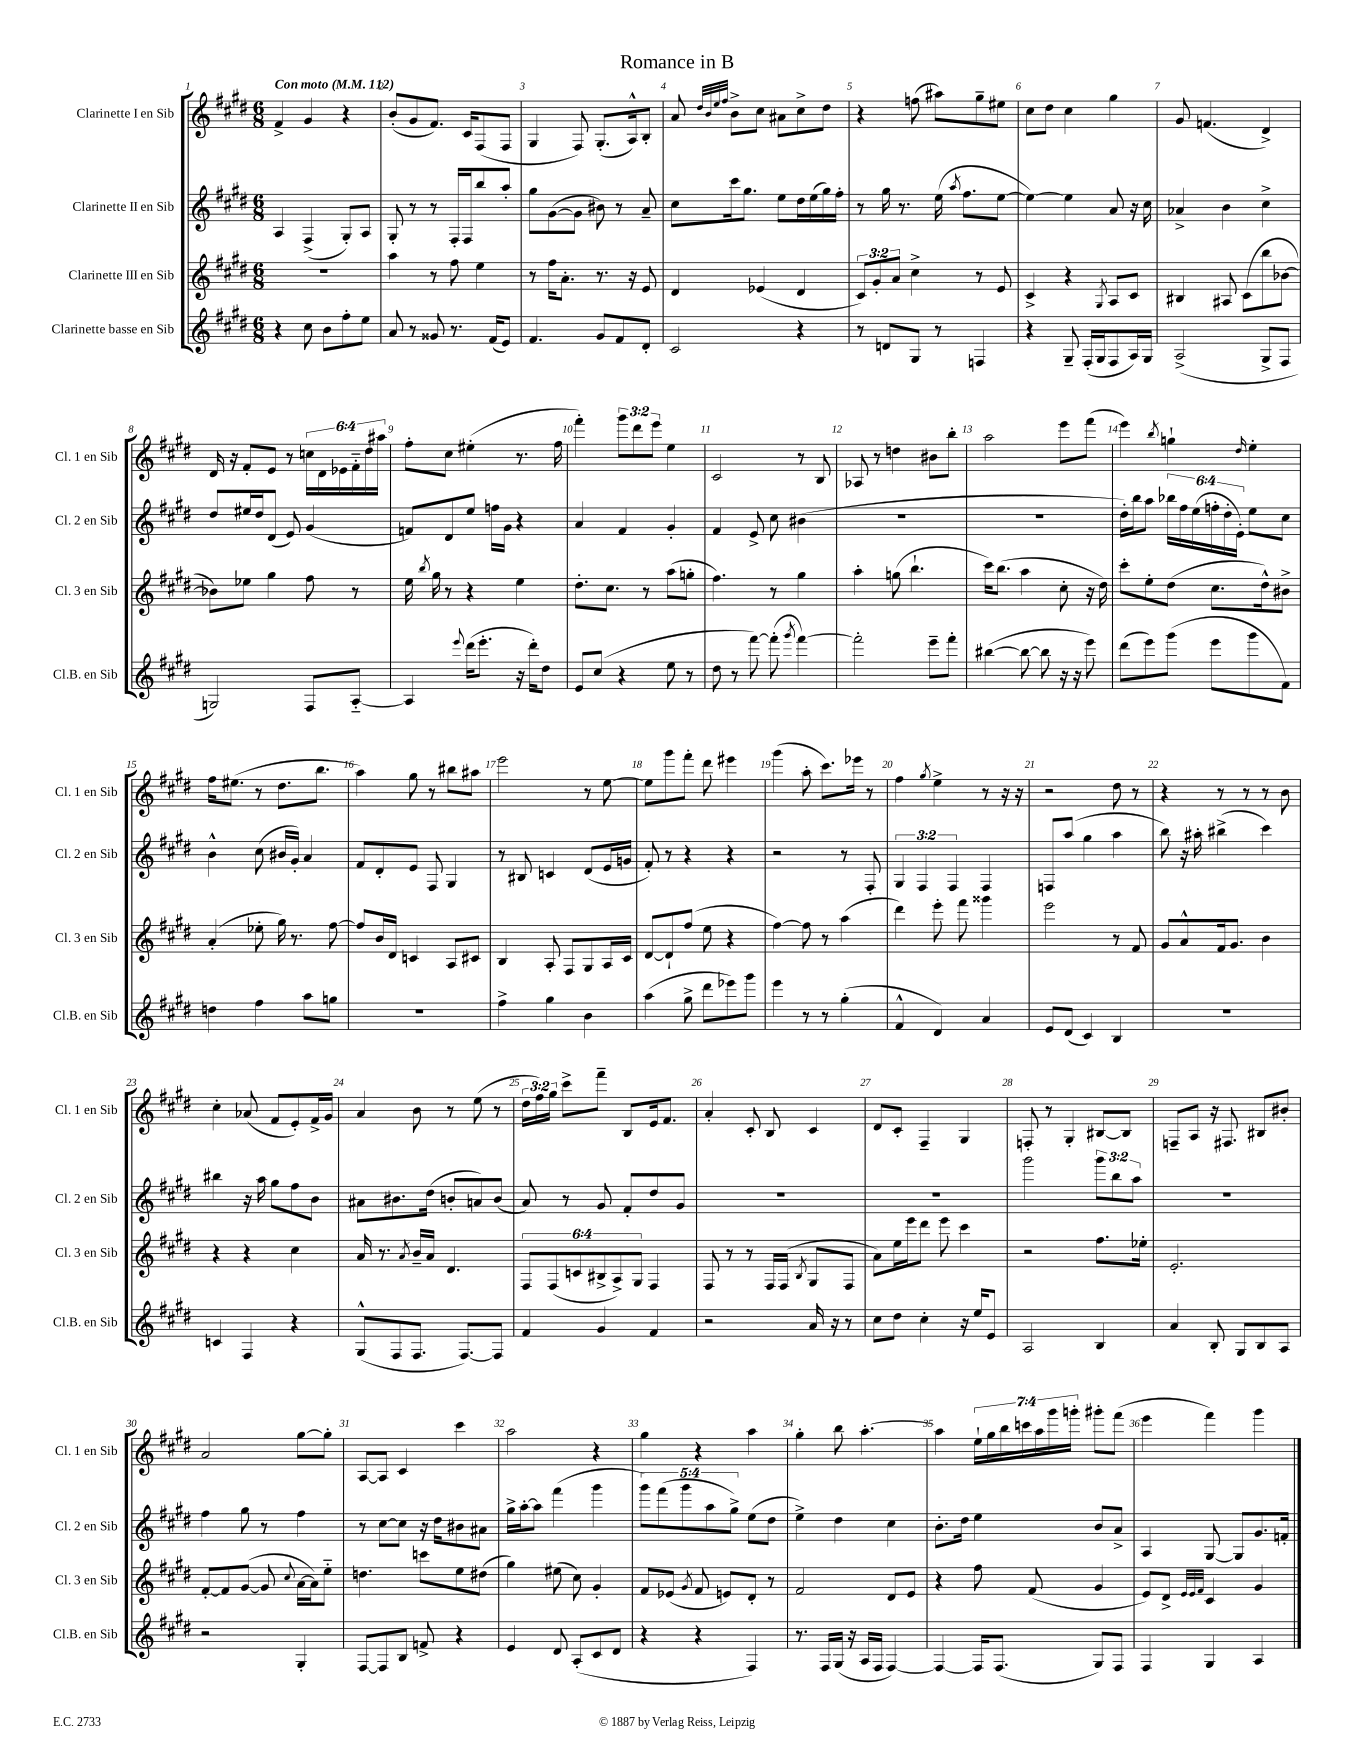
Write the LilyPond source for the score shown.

\header { title = "Romance in B" }
<<
\new StaffGroup <<
\new Staff = "s0" \with { instrumentName = "Clarinette I en Sib" shortInstrumentName = "Cl. 1 en Sib" } {
    \clef treble \key e \major \numericTimeSignature \time 6/8 \override Staff.TupletNumber.text = #tuplet-number::calc-fraction-text \tempo "Con moto" 4 = 112
    \autoBeamOff fis'4-> gis'4 r4 |
    b'8[-.( gis'8 fis'8.]) cis'16[ fis8( fis8] |
    gis4 fis8) gis8.[-.( a16-^) b8]-. |
    a'8 \grace { dis''32[ b'32 e''32 fis''32] } b'8[-> cis''8] ais'8[ cis''8-> dis''8] |
    r4 f''8( ais''8[) gis''8-- eis''8] |
    cis''8[ dis''8] cis''4 gis''4 |
    gis'8 f'4.( dis'4->) |
    dis'16 r16 fis'8[-. e'8] r8 \tuplet 6/4 { c''16[ dis'16 ees'16 fis'16-_ dis''16 ais''16] } |
    fis''8[-. cis''8] eis''4-.( r8. fis''16 |
    fis'''4-.) \tuplet 3/2 { gis'''8[ dis'''8 e'''8] } e''4 |
    cis'2 r8 b8 |
    aes8 r8 d''4 bis'8[ b''8]-. |
    a''2 e'''8[ fis'''8]( |
    e'''4) \acciaccatura { b''8 } g''4-! \grace { dis''16 } e''4-. |
    fis''16[ eis''8.]( r8 dis''8.[ b''8.] |
    a''4) gis''8 r8 bis''8[ ais''8] |
    e'''2 r8 e''8~ |
    e''8[ gis'''8 fis'''8]-. dis'''8 eis'''4 |
    gis'''4( a''8-. cis'''8.[) ees'''16] r8 |
    fis''4 \acciaccatura { gis''8 } e''4-> r8 r16 r16 |
    r2 dis''8 r8 |
    r4 r8 r8 r8 b'8 |
    cis''4-. aes'8( fis'8[ e'8-.) fis'16-> gis'16] |
    a'4 b'8 r8 e''8( r8 |
    \tuplet 3/2 { dis''16[ fis''16) gis''16] } cis'''8[-> fis'''8]-- b8[ e'16 fis'8.] |
    a'4-. cis'8-. b8 cis'4 |
    dis'8[ cis'8]-. fis4-- gis4 |
    f8-. r8 gis4-. bis8[~ bis8] |
    f8[-- a8] r16 fis8. bis8[ bis'8]-. |
    a'2 gis''8[~ gis''8]-. |
    a8[~ a8] cis'4 cis'''4 |
    a''2 r4 |
    gis''4 r4 a''4 |
    gis''4-. b''8 a''4.~-. |
    a''4 \tuplet 7/4 { e''16[-! gis''16 b''16 c'''16 a''16 gis'''16 g'''16]-. } gis'''8[-. fis'''8]( |
    e'''4 fis'''4) gis'''4 \bar "|." |
}
\new Staff = "s1" \with { instrumentName = "Clarinette II en Sib" shortInstrumentName = "Cl. 2 en Sib" } {
    \clef treble \key e \major \numericTimeSignature \time 6/8 \override Staff.TupletNumber.text = #tuplet-number::calc-fraction-text
    \autoBeamOff a4 fis4->( gis8[-.) a8] |
    gis8-. r8 r8 fis16[-. fis16 b''8 a''8]-. |
    gis''8[ gis'8~( gis'8] bis'8) r8 a'8-- |
    cis''8[ cis'''16 gis''8.] e''8[ dis''16 e''16( gis''16) fis''16]-. |
    r8 gis''16 r8. e''16( \acciaccatura { a''8 } fis''8.[ e''8]~ |
    e''4~) e''4 a'8 r16 cis''16 |
    aes'4-> b'4 cis''4-> |
    dis''8[ eis''16 dis''16 dis'8]( e'8) gis'4( |
    f'8[) dis'8 e''8] f''16[ gis'16] r4 |
    a'4 fis'4 gis'4-. |
    fis'4 e'8-> cis''8 bis'4( |
    R2. |
    R2. |
    dis''16[-.) b''16 a''8] \tuplet 6/4 { bes''16[ fis''16 e''16( f''16-. dis''16-. e'16]-.) } e''8[ cis''8] |
    b'4-^ cis''8( bis'16[ gis'16]-.) a'4 |
    fis'8[ dis'8-. e'8] fis8 gis4 |
    r8 bis8 c'4 dis'8[( e'16 g'16] |
    fis'8-.) r8 r4 r4 |
    r2 r8 fis8-. |
    \tuplet 3/2 { gis4 fis4 fis4 } fis4 |
    f8[ a''8]( gis''4 a''4 |
    b''8) r16 ais''16-. bis''4->( cis'''4) |
    bis''4 r16 a''16 gis''8[ fis''8 b'8] |
    ais'8[ bis'8. dis''16]( b'8[-. a'8) b'8]( |
    a'8) r8 gis'8 fis'8[-. dis''8 gis'8] |
    R2. |
    R2. |
    gis'''2 \tuplet 3/2 { gis'''8[ b''8 a''8] } |
    R2. |
    fis''4 gis''8 r8 fis''4 |
    r8 cis''8[~ cis''8] r16 dis''16[ bis'8 ais'8] |
    gis''16[-> a''16~-. a''8] fis'''4( gis'''4 |
    \tuplet 5/4 { gis'''8[) fis'''8( gis'''8 a''8 gis''8]->) } e''8[( dis''8] |
    e''4->) dis''4 cis''4 |
    b'8.[-. dis''16] e''4 b'8[ a'8]-> |
    a4 gis8~ gis8[ gis'8. f'16]-. \bar "|." |
}
\new Staff = "s2" \with { instrumentName = "Clarinette III en Sib" shortInstrumentName = "Cl. 3 en Sib" } {
    \clef treble \key e \major \numericTimeSignature \time 6/8 \override Staff.TupletNumber.text = #tuplet-number::calc-fraction-text
    \autoBeamOff R2. |
    a''4 r8 fis''8 e''4 |
    r8 fis''16[ a'8.]-. r8. r16 e'8 |
    dis'4 ees'4( dis'4 |
    \tuplet 3/2 { cis'8[) gis'8-. a'8] } cis''4-> r8 e'8 |
    cis'4-> r4 \acciaccatura { gis8 } a8[ cis'8] |
    bis4 ais8 cis'8[( b''8 bes'8]~ |
    bes'8[) ees''8] gis''4 fis''8 r8 |
    e''16 \acciaccatura { b''8 } gis''16 r8 r4 e''4 |
    dis''8.[-. cis''8.] r8 a''8[( g''8]-. |
    fis''4.) r8 gis''4 |
    a''4-. g''8( b''4.-! |
    cis'''16[) b''8.]( a''4 cis''8-. r16 dis''16) |
    cis'''8[-. e''8-. dis''8]( cis''8.[ dis''16-^) bis'8]-> |
    a'4-.( ees''8-. gis''16) r8. fis''8~ |
    fis''8[ b'16 dis'16] c'4 a8[ cis'8] |
    b4 a8-. fis8[ gis8 a16 cis'16] |
    dis'8[~ dis'8-! fis''8]( e''8 r4 |
    fis''4~) fis''8 r8 a''4( |
    dis'''4) e'''8-. fis'''8 gisis'''4 |
    e'''2 r8 fis'8 |
    gis'8[ a'8-^ fis'16 gis'8.] b'4 |
    r4 r4 cis''4 |
    a'16 r8. \acciaccatura { a'8 } b'16[-- a'16] dis'4. |
    \tuplet 6/4 { fis8[ fis8( c'8 bis8-> a8->) gis8] } fis4 |
    fis8 r8 r8 fis16[ fis16]( \acciaccatura { b8 } gis8[ fis8] |
    a'8[) e''16 e'''16 dis'''8] e'''8 cis'''4 |
    r2 fis''8.[ ees''16]-. |
    e'2.-. |
    fis'8[~-. fis'8 gis'8]~( gis'8 \appoggiatura { cis''8 } a'16[~ a'16) e''8]-_ |
    d''4. c'''8[ e''8 dis''8]( |
    gis''4) eis''8( cis''8) gis'4-. |
    fis'8[ ees'8]( \acciaccatura { gis'8 } fis'8 e'8[) dis'8]-. r8 |
    fis'2 dis'8[ e'8] |
    r4 fis''8 fis'8( gis'4 |
    e'8[) dis'8]-> \grace { e'32[ e'32 fis'32] } cis'4 gis'4 \bar "|." |
}
\new Staff = "s3" \with { instrumentName = "Clarinette basse en Sib" shortInstrumentName = "Cl.B. en Sib" } {
    \clef treble \key e \major \numericTimeSignature \time 6/8
    \autoBeamOff r4 cis''8 b'8[ fis''8-. e''8] |
    a'8 r8 gisis'8 r8. fis'16[( e'8]) |
    fis'4. gis'8[ fis'8 dis'8]-. |
    cis'2 r4 |
    r8 d'8[ gis8] r8 f4 |
    r4 gis8-- fis16[-.( gis16 fis8 a16) gis16] |
    a2->( gis8[-> fis8] |
    g2) fis8[ a8]~-_ |
    a4 \appoggiatura { e'''8 } dis'''16[( e'''8.]-. r16 dis'''16[-.) dis''8] |
    e'8[ cis''8]( r4 e''8 r8 |
    dis''8 r8 fis'''8~) fis'''8-.( \acciaccatura { gis'''8 } fis'''4~) |
    fis'''2-. e'''8[-- fis'''8]-. |
    bis''4~( bis''8~ bis''8 r16 r16 e'''8) |
    dis'''8[( e'''8) gis'''8]( e'''8[ gis'''8 fis'8]) |
    d''4 fis''4 a''8[ g''8] |
    R2. |
    fis''4-> gis''4 b'4 |
    a''4( gis''8-> dis'''8[ ees'''8) gis'''8] |
    e'''4 r8 r8 gis''4-.( |
    fis'4-^ dis'4) a'4 |
    e'8[ dis'8]( cis'4) b4 |
    R2. |
    c'4 fis4 r4 |
    gis8[-^( fis8 fis8.] fis8.[~) fis8] |
    fis'4 gis'4 fis'4 |
    r2 a'16 r16 r8 |
    cis''8[ dis''8] cis''4-. r16 e''16[ e'8] |
    a2 b4 |
    a'4 b8-. gis8[ b8 a8] |
    r2 gis4-. |
    fis8[~ fis8 b8] f'8-> r4 |
    e'4 dis'8 a8[-.( cis'8 dis'8] |
    r4 r4 fis4) |
    r8. fis16[ gis16]( r16 a16[ fis16] fis4~) |
    fis4~ fis16[ fis8.]( gis8[) fis8] |
    fis4 gis4 a4 \bar "|." |
}
>>
>>
\layout { \context { \Score \override BarNumber.break-visibility = ##(#f #t #t) barNumberVisibility = #all-bar-numbers-visible } }
